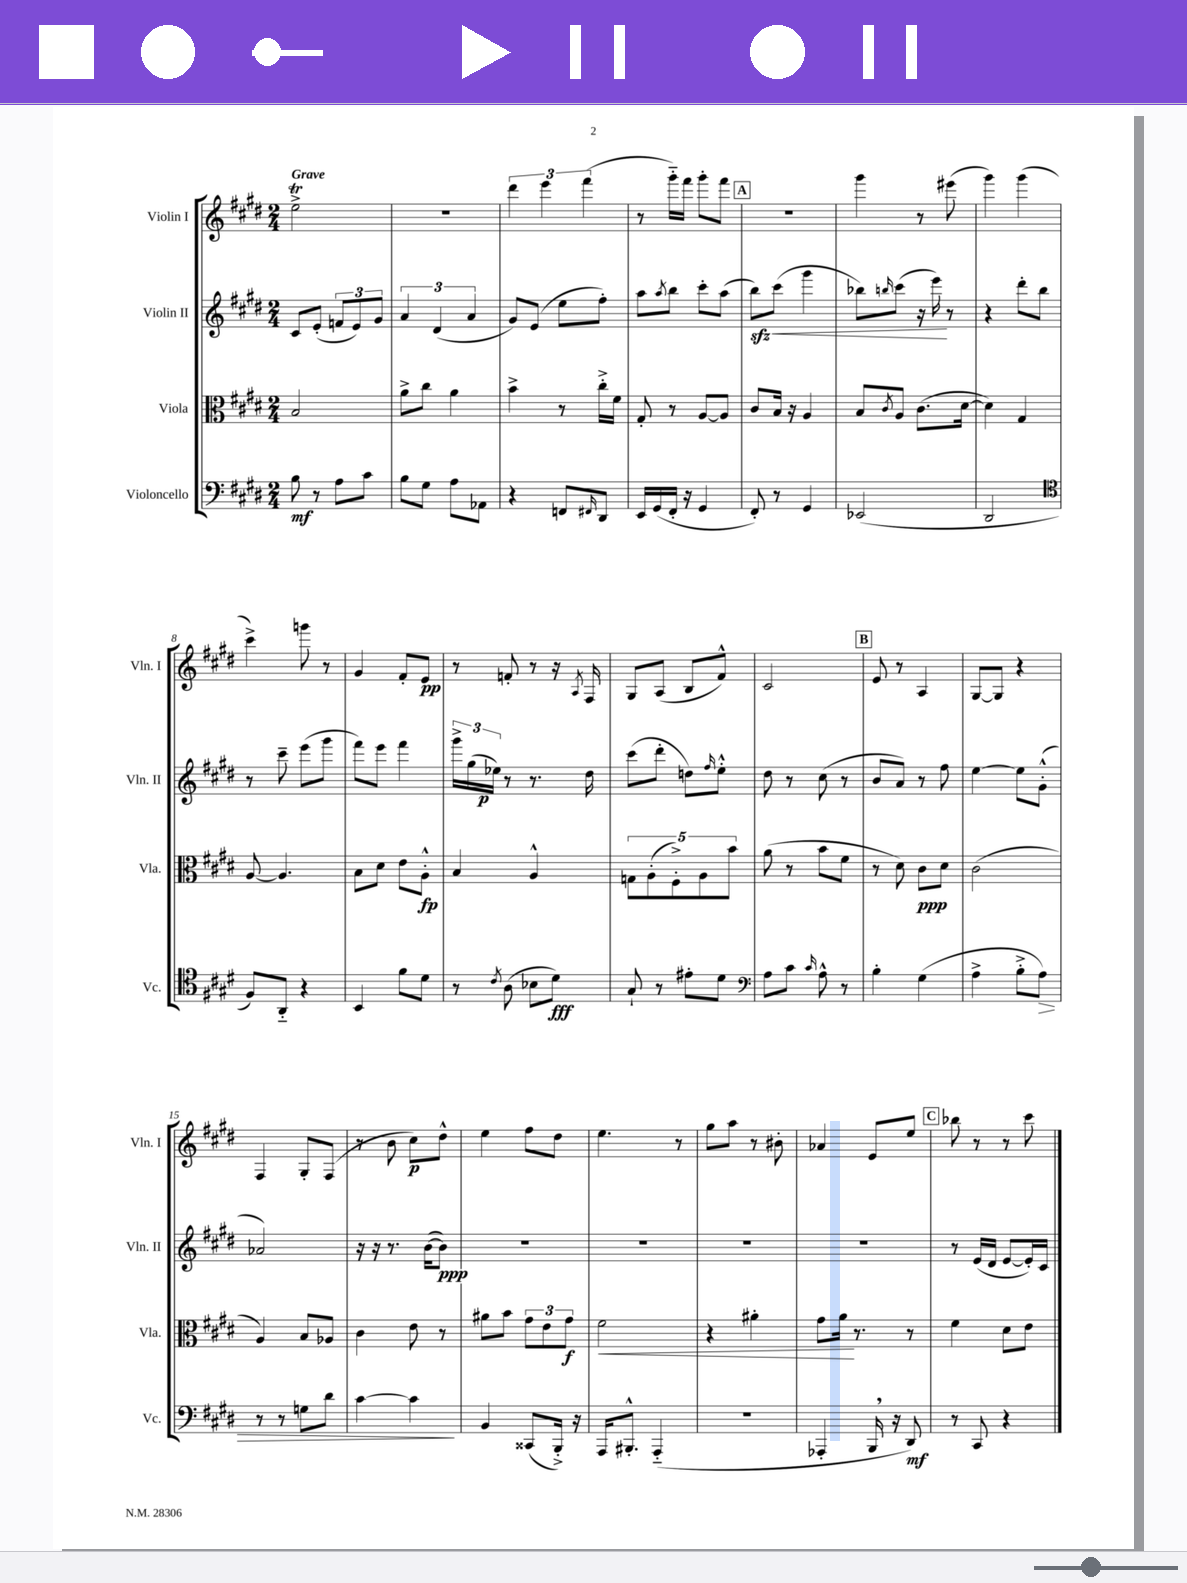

**kern	**dynam	**kern	**dynam	**kern	**dynam	**kern	**dynam
*part4	*part4	*part3	*part3	*part2	*part2	*part1	*part1
*staff4	*staff4	*staff3	*staff3	*staff2	*staff2	*staff1	*staff1
*I"Violoncello	*	*I"Viola	*	*I"Violin II	*	*I"Violin I	*
*I'Vc.	*	*I'Vla.	*	*I'Vln. II	*	*I'Vln. I	*
*clefF4	*	*clefC3	*	*clefG2	*	*clefG2	*
*k[f#c#g#d#]	*	*k[f#c#g#d#]	*	*k[f#c#g#d#]	*	*k[f#c#g#d#]	*
*M2/4	*	*M2/4	*	*M2/4	*	*M2/4	*
=1	=1	=1	=1	=1	=1	=1	=1
!	!	!	!	!	!	!LO:TX:a:B:t=Grave	!
8B\	mf	2B/	.	8c#/L	.	2eeT^\	.
8r	.	.	.	(8e'/J	.	.	.
8A\L	.	.	.	12fn/L	.	.	.
.	.	.	.	12e/)	.	.	.
8c#\J	.	.	.	.	.	.	.
.	.	.	.	12g#/J	.	.	.
=2	=2	=2	=2	=2	=2	=2	=2
8B\L	.	8a^\L	.	6a/	.	2r	.
8G#\J	.	8cc#\J	.	.	.	.	.
.	.	.	.	(6d#/	.	.	.
8A\L	.	4a\	.	.	.	.	.
.	.	.	.	6a/	.	.	.
8AA-X\J	.	.	.	.	.	.	.
=3	=3	=3	=3	=3	=3	=3	=3
4r	.	4b^\	.	8g#/L)	.	6ddd#\	.
.	.	.	.	(8e/J	.	.	.
.	.	.	.	.	.	6eee\	.
8FFn/L	.	8r	.	8ee\L	.	.	.
.	.	.	.	.	.	(6fff#\	.
16qqFF#X/	.	.	.	.	.	.	.
8DD#/J	.	16cc#'^\LL	.	8ff#'\J)	.	.	.
.	.	16f#\JJ	.	.	.	.	.
=4	=4	=4	=4	=4	=4	=4	=4
16EE/LL	.	8G#'/	.	8aa\L	.	8r	.
(16GG#/	.	.	.	.	.	.	.
.	.	.	.	8qaa/	.	.	.
16FF#'/JJ	.	8r	.	8bb\J	.	16ggg#\LL)	.
16r	.	.	.	.	.	16fff#\JJ	.
4GG#/	.	[8A/L	.	8ccc#'\L	.	8ggg#'\L	.
.	.	8A/J]	.	(8aa\J	.	8fff#\J	.
!!LO:REH:place=s1:t=A
=5	=5	=5	=5	=5	=5	=5	=5
!	!	!	!	!	!LO:HP:b	!	!
8FF#'/)	.	8c#/L	.	8bbzz\L)	<	2r	.
8r	.	16B/Jk	.	(8ccc#\J	.	.	.
.	.	16r	.	.	.	.	.
4GG#/	.	4A/	.	4ggg#\	.	.	.
=6	=6	=6	=6	=6	=6	=6	=6
(2EE-X/	.	8B/L	.	8bb-X\L)	.	4ggg#\	.
.	.	8qc#/	.	16qqbbn/	.	.	.
.	.	8A/J	.	(8ccc#\J	.	.	.
.	.	(8.c#\L	.	16r	.	8r	.
.	.	.	.	16eee\)	.	.	.
.	.	.	.	8r	[	(8eee#X\	.
.	.	[16d#\Jk	.	.	.	.	.
=7	=7	=7	=7	=7	=7	=7	=7
2DD#/	.	4d#\])	.	4r	.	4ggg#\)	.
.	.	4G#/	.	8ddd#'\L	.	(4ggg#\	.
.	.	.	.	8bb\J	.	.	.
!!LO:LB:g=z
=8	=8	=8	=8	=8	=8	=8	=8
*clefC4	*	*	*	*	*	*	*
8F#/L)	.	[8A/	.	8r	.	4ccc#^\)	.
8AA/J	.	4.A/]	.	8ccc#~\	.	.	.
4r	.	.	.	(8eee\L	.	8gggn\	.
.	.	.	.	8ggg#\J	.	8r	.
=9	=9	=9	=9	=9	=9	=9	=9
4BB/	.	8B\L	.	8fff#\L)	.	4g#/	.
.	.	8d#\J	.	8eee\J	.	.	.
8f#\L	.	8e\L	.	4fff#\	.	8f#'/L	.
8d#\J	.	8A'^^\J	fp	.	.	8e/J	pp
=10	=10	=10	=10	=10	=10	=10	=10
8r	.	4B/	.	24ggg#^\LL	.	8r	.
.	.	.	.	(24gg#\	.	.	.
.	.	.	.	24ee-X\JJ)	p	.	.
8qc#/	.	.	.	.	.	.	.
(8A\	.	.	.	8r	.	8fn'/	.
8B-X\L	.	4A^^/	.	8.r	.	8r	.
8d#\J)	fff	.	.	.	.	16r	.
.	.	.	.	.	.	8qA/	.
.	.	.	.	16dd#\	.	16F#/	.
=11	=11	=11	=11	=11	=11	=11	=11
8G#`/	.	10Gn\L	.	(8ccc#\L	.	8G#/L	.
.	.	(10A'\	.	.	.	.	.
8r	.	.	.	8ddd#'\J	.	(8A/J	.
.	.	10F#'^\)	.	.	.	.	.
8e#X'\L	.	.	.	8ddn\L)	.	8B/L	.
.	.	10A\	.	.	.	.	.
.	.	.	.	16qqff#/	.	.	.
8d#\J	.	.	.	8ee'^^\J	.	8f#^^/J)	.
.	.	10b\J	.	.	.	.	.
=12	=12	=12	=12	=12	=12	=12	=12
*clefF4	*	*	*	*	*	*	*
8A\L	.	(8a\	.	8dd#\	.	2c#/	.
8c#\J	.	8r	.	8r	.	.	.
16qqc#/	.	.	.	.	.	.	.
8A^^\	.	8b\L	.	(8cc#\	.	.	.
8r	.	8f#\J	.	8r	.	.	.
!!LO:REH:place=s1:t=B
=13	=13	=13	=13	=13	=13	=13	=13
4B'\	.	8r	.	8b/L	.	8e/	.
.	.	8d#\)	.	8a/J)	.	8r	.
(4G#\	.	8c#\L	ppp	8r	.	4A/	.
.	.	8d#\J	.	8ff#\	.	.	.
=14	=14	=14	=14	=14	=14	=14	=14
4A^\	.	(2c#\	.	[4ee\	.	[8G#/L	.
.	.	.	.	.	.	8G#/J]	.
8B'^\L	.	.	.	8ee\L]	.	4r	.
!	!LO:HP:b	!	!	!	!	!	!
8A\J)	>	.	.	(8g#'^^\J	.	.	.
!!LO:LB:g=z
=15	=15	=15	=15	=15	=15	=15	=15
8r	.	4A/)	.	2a-X/)	.	4F#/	.
8r	.	.	.	.	.	.	.
8Gn\L	.	8B/L	.	.	.	8G#'/L	.
8d#\J	.	8A-X/J	.	.	.	(8F#/J	.
=16	=16	=16	=16	=16	=16	=16	=16
[4c#\	.	4c#\	.	16r	.	8r	.
.	.	.	.	16r	.	.	.
.	.	.	.	8.r	.	8b\	.
4c#\]	.	8e\	.	.	.	8cc#\L)	p
.	.	.	.	([16b\KL	.	.	.
.	.	8r	.	8b\J])	ppp	8dd#^^\J	.
.	]	.	.	.	.	.	.
=17	=17	=17	=17	=17	=17	=17	=17
4BB/	.	8a#X\L	.	2r	.	4ee\	.
.	.	8b\J	.	.	.	.	.
(8CC##X/L	.	12g#\L	.	.	.	8ff#\L	.
.	.	12e\	.	.	.	.	.
16BBB'^/Jk)	.	.	.	.	.	8dd#\J	.
.	.	12g#\J	f	.	.	.	.
16r	.	.	.	.	.	.	.
=18	=18	=18	=18	=18	=18	=18	=18
!	!	!	!LO:HP:b	!	!	!	!
16AAA/KL	.	2f#\	<	2r	.	4.ee\	.
8.BBB#X'^^/J	.	.	.	.	.	.	.
(4AAA/	.	.	.	.	.	.	.
.	.	.	.	.	.	8r	.
=19	=19	=19	=19	=19	=19	=19	=19
2r	.	4r	.	2r	.	8gg#\L	.
.	.	.	.	.	.	8aa\J	.
.	.	4a#X'\	.	.	.	8r	.
.	.	.	.	.	.	8b#X'\	.
=20	=20	=20	=20	=20	=20	=20	=20
4AAA-X'/	.	8g#\L	.	2r	.	4a-X/	.
.	.	16a\Jk	.	.	.	.	.
.	.	8.r	[	.	.	.	.
16BBB,/	.	.	.	.	.	8e/L	.
16r	.	.	.	.	.	.	.
8DD#/)	mf	8r	.	.	.	8ee/J	.
!!LO:REH:place=s1:t=C
=21	=21	=21	=21	=21	=21	=21	=21
8r	.	4f#\	.	8r	.	8bb-X\	.
8CC#/	.	.	.	(16e/LL	.	8r	.
.	.	.	.	16d#/JJ	.	.	.
4r	.	8d#\L	.	[8e/L	.	8r	.
.	.	8e\J	.	16e'/L])	.	8ccc#\	.
.	.	.	.	16c#/JJ	.	.	.
==	==	==	==	==	==	==	==
*-	*-	*-	*-	*-	*-	*-	*-
